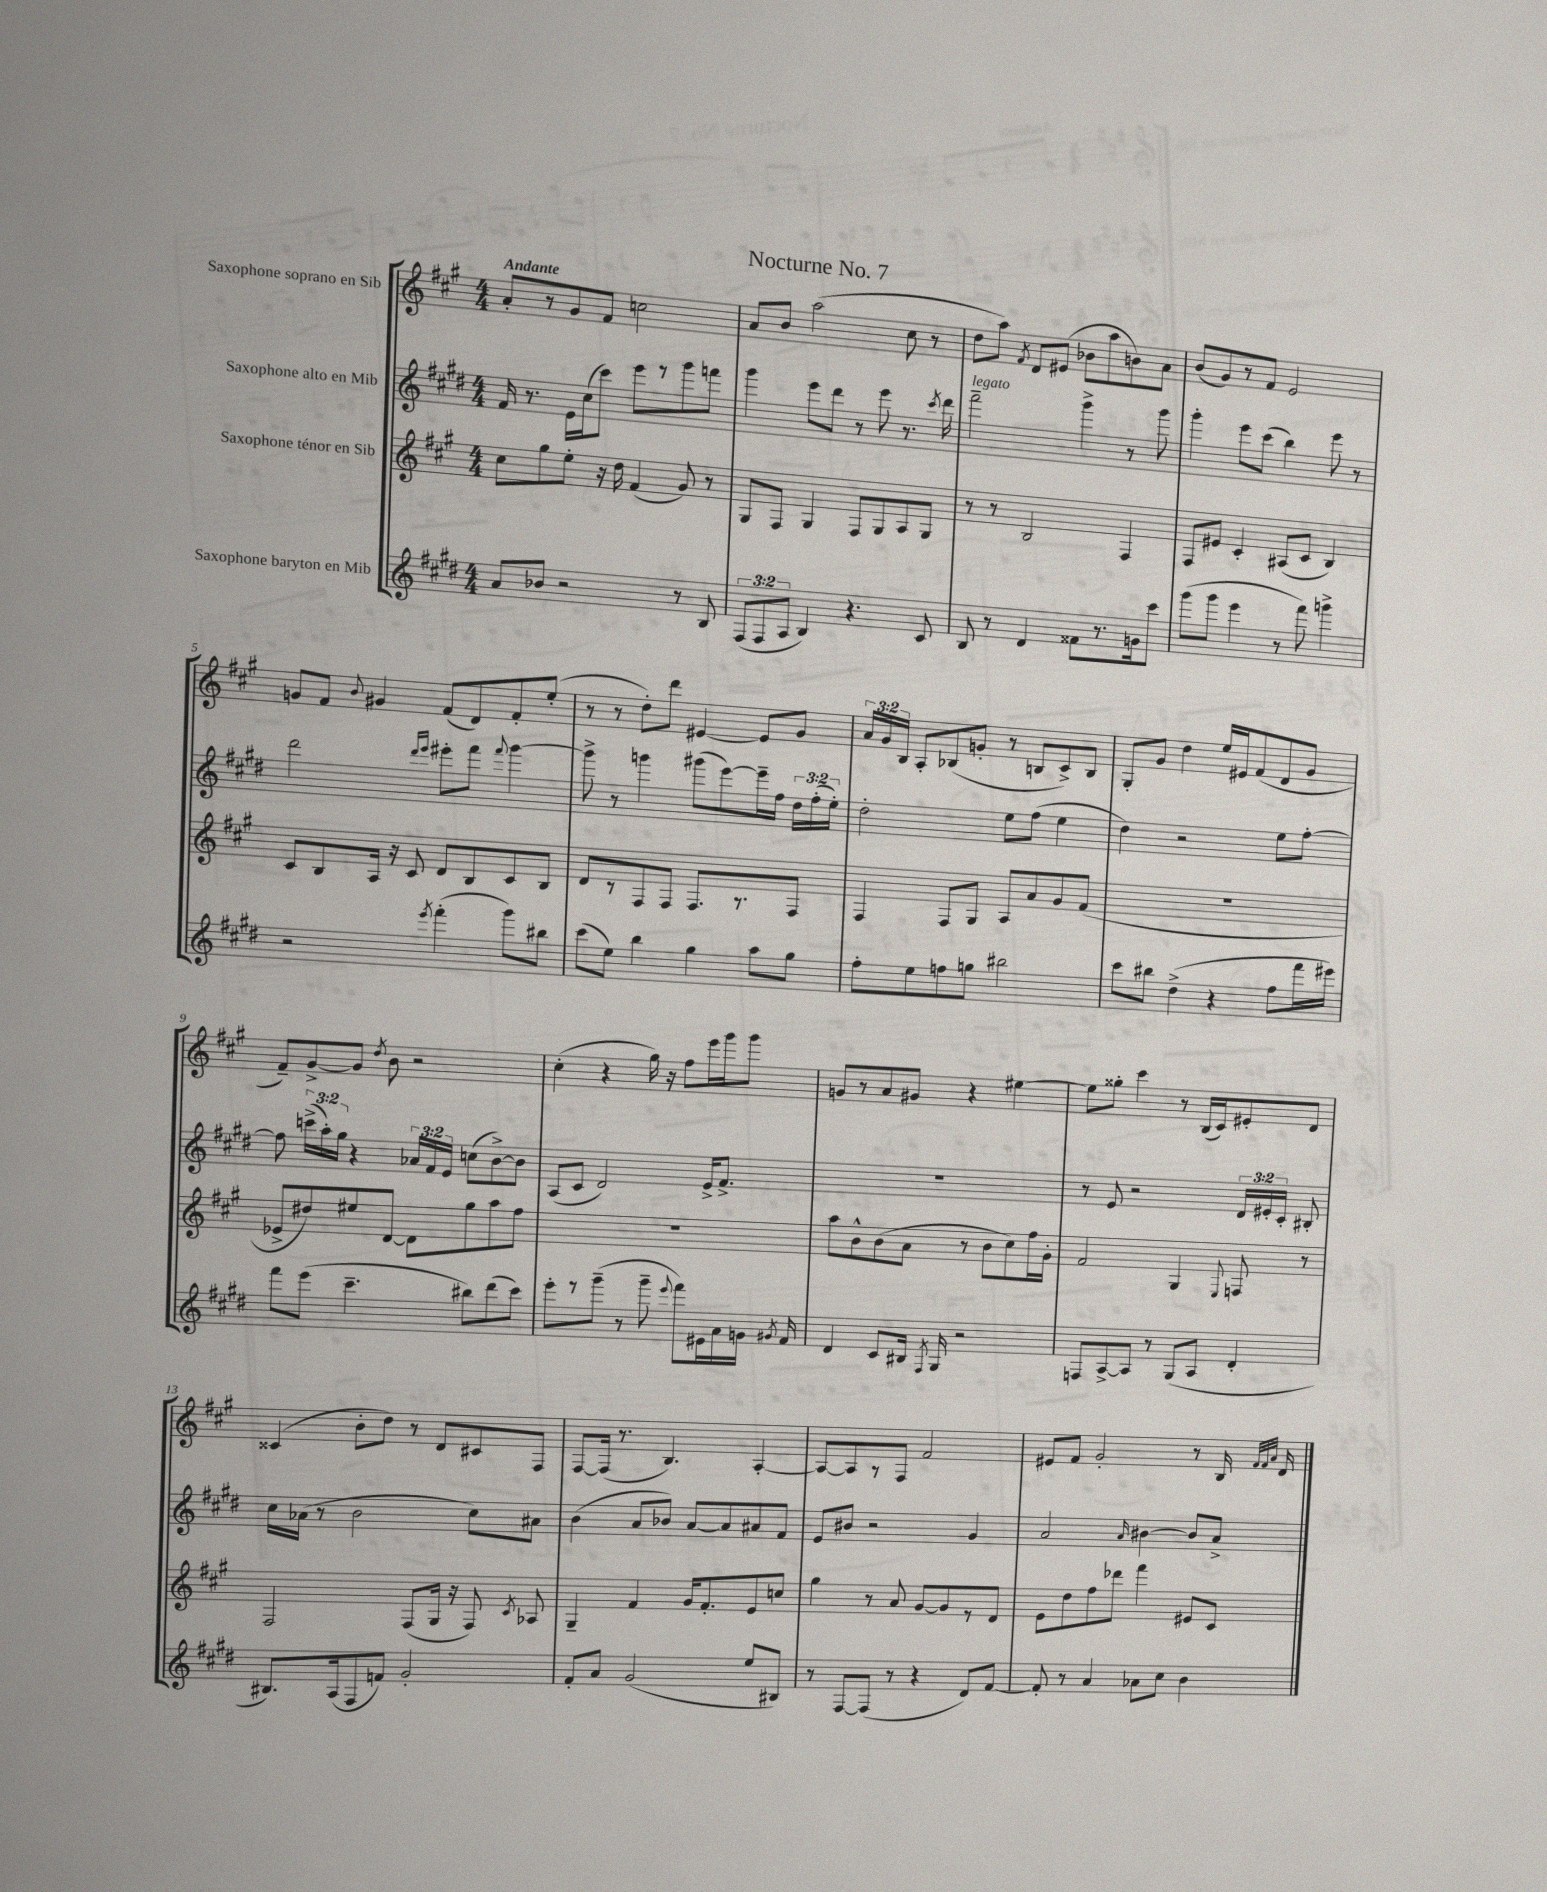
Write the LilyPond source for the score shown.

\header { title = "Nocturne No. 7" }
<<
\new StaffGroup <<
\new Staff = "s0" \with { instrumentName = "Saxophone soprano en Sib" } {
    \clef treble \key a \major \numericTimeSignature \time 4/4 \override Staff.TupletNumber.text = #tuplet-number::calc-fraction-text \tempo "Andante"
    \autoBeamOff a'8[-. r8 gis'8 fis'8] c''2 |
    a'8[ b'8] a''2( cis''8 r8 |
    d''8[ a''8]) \acciaccatura { fis'8 } d'8[ eis'8]( bes'8[ a''8 b'8) a'8] |
    b'8[( gis'8) r8 fis'8] e'2 |
    g'8[ fis'8] \appoggiatura { b'8 } gis'4 fis'8[( d'8) fis'8-. e''8]-.( |
    r8 r8 d''8[-.) d'''8] eis'4~ eis'8[ gis'8] |
    \tuplet 3/2 { a'16[ gis'16 b16] } a8[-. bes8( g'8]-. r8 b8[ cis'8->) b8] |
    gis8[-. gis'8] d''4 e''16[ eis'16 fis'8( d'8 gis'8] |
    fis'8[--) gis'8~-> gis'8] \acciaccatura { d''8 } b'8 r2 |
    cis''4-.( r4 gis''16) r16 fis''8[ e'''16 gis'''16 gis'''8] |
    g'8[ r8 a'8 gis'8] r4 eis''4~ |
    eis''8[ gisis''8]-. cis'''4 r8 b16[( cis'16) eis'8-. d'8] |
    cisis'4( b'8[-. d''8]) r8 d'8[ cis'8 fis8] |
    fis8[~ fis16]( r8. b4.) a4~-. |
    a8[~ a8 r8 fis8] fis'2 |
    eis'8[ fis'8] gis'2-. r8 b16 \grace { fis'32[ fis'32 a'32] } d'16 \bar "|." |
}
\new Staff = "s1" \with { instrumentName = "Saxophone alto en Mib" } {
    \clef treble \key e \major \numericTimeSignature \time 4/4 \override Staff.TupletNumber.text = #tuplet-number::calc-fraction-text
    \autoBeamOff fis'16 r8. e'16[ cis''16( cis'''8]) e'''8[ r8 gis'''8 f'''8] |
    gis'''4 e'''8[ dis'''8] r8 e'''8 r8. \acciaccatura { cis'''8 } dis'''16 |
    fis'''2--^\markup { \italic "legato" } gis'''4-> r8 gis'''8 |
    gis'''4-. e'''8[ cis'''8]( b''4) e'''8 r8 |
    dis'''2 \grace { dis'''16[ e'''16] } eis'''8[-. fis'''8] \appoggiatura { fis'''8 } gis'''4~ |
    gis'''8-> r8 g'''4 gis'''8[( e'''8~) e'''16-- fis''16] \tuplet 3/2 { dis''16[ fis''16-.( e''16]-.) } |
    dis''2-. e''8[ fis''8]( e''4 |
    dis''4) r2 e''8[ fis''8]~-. |
    fis''8 \tuplet 3/2 { c'''16[->( a''16-.) gis''16] } r4 \tuplet 3/2 { aes'16[ fis'16 e'16] } c''8[( b'8~->) b'8] |
    a8[( cis'8] dis'2) e'16[-> fis'8.]-> |
    R1 |
    r8 e'8 r2 \tuplet 3/2 { dis'16[ eis'16-. cis'16]-. } bis8-. |
    cis''16[ aes'16]( r8 b'2 cis''8[) ais'8] |
    b'4( a'8[ bes'8]) a'8[~ a'8 ais'8 fis'8] |
    e'8[ bis'8] r2 gis'4 |
    a'2 \grace { a'16 } bis'4~ bis'8[ a'8]-> \bar "|." |
}
\new Staff = "s2" \with { instrumentName = "Saxophone ténor en Sib" } {
    \clef treble \key a \major \numericTimeSignature \time 4/4
    \autoBeamOff cis''8[ gis''8 e''8]-. r16 d''16 fis'4( gis'8) r8 |
    gis8[ fis8] gis4 fis8[ gis8 a8 gis8] |
    r8 r8 b2 fis4 |
    fis8[ eis'8] cis'4-. ais8[( cis'8] b4) |
    cis'8[ b8 a16] r16 cis'8 d'8[ b8 cis'8 b8] |
    d'8[ r8 fis8 fis8] fis8.[ r8. fis8] |
    fis4 fis8[ gis8] a8[ a'8 gis'8 fis'8]( |
    R1 |
    ees'8[-> dis''8) eis''8 d'8]~ d'8[ gis''8 a''8 fis''8] |
    R1 |
    a''8[ b'8-^ b'8( a'8] r8 b'8[ cis''8) fis''16 gis'16]-. |
    fis'2 gis4 \appoggiatura { e8 } f8 r8 |
    fis2 fis8[( gis16] r16 fis8) \acciaccatura { cis'8 } aes8 |
    gis4-- fis'4 gis'16[ fis'8.-. e'8 c''8] |
    gis''4 r8 a'8 gis'8[~ gis'8 r8 d'8] |
    e'8[ d''8 fis''8 des'''8] fis'''4 eis'8[ cis'8] \bar "|." |
}
\new Staff = "s3" \with { instrumentName = "Saxophone baryton en Mib" } {
    \clef treble \key e \major \numericTimeSignature \time 4/4 \override Staff.TupletNumber.text = #tuplet-number::calc-fraction-text
    \autoBeamOff a'8[ bes'8] r2 r8 b8 |
    \tuplet 3/2 { fis8[( fis8 a8] } b4) r4. cis'8 |
    b8 r8 dis'4 fisis'8[ r8. g'16 cis'''8] |
    gis'''8[( gis'''8] e'''4 r8 fis'''8) g'''4-> |
    r2 \acciaccatura { e'''8 } fis'''4-.( gis'''8[) bis''8] |
    cis'''8[( e''8]) b''4 gis''4 a''8[ gis''8] |
    fis''8[-. e''8 f''8 g''8] bis''2 |
    cis'''8[ bis''8] dis''4->( r4 fis''8[ fis'''16 eis'''16]) |
    fis'''8[ e'''8]( cis'''4.-- bis''8[) dis'''8( cis'''8]) |
    e'''8[-. r8 gis'''8]--( r8 gis'''8-- \appoggiatura { e'''8 } fis'''8[) eis'16 a'16 g'16] \acciaccatura { gis'8 } fis'16 |
    dis'4 cis'8[ bis16] \acciaccatura { fis8 } gis16 r2 |
    f8[ a8~-> a8] r8 gis8[( a8] dis'4-. |
    bis8.[) a16( fis8 f'8]) gis'2-. |
    fis'8[-. a'8] gis'2( e''8[ bis8]) |
    r8 fis8[~ fis8]( r8 r4 dis'8[) fis'8]~ |
    fis'8-. r8 a'4 aes'8[ cis''8] b'4 \bar "|." |
}
>>
>>
